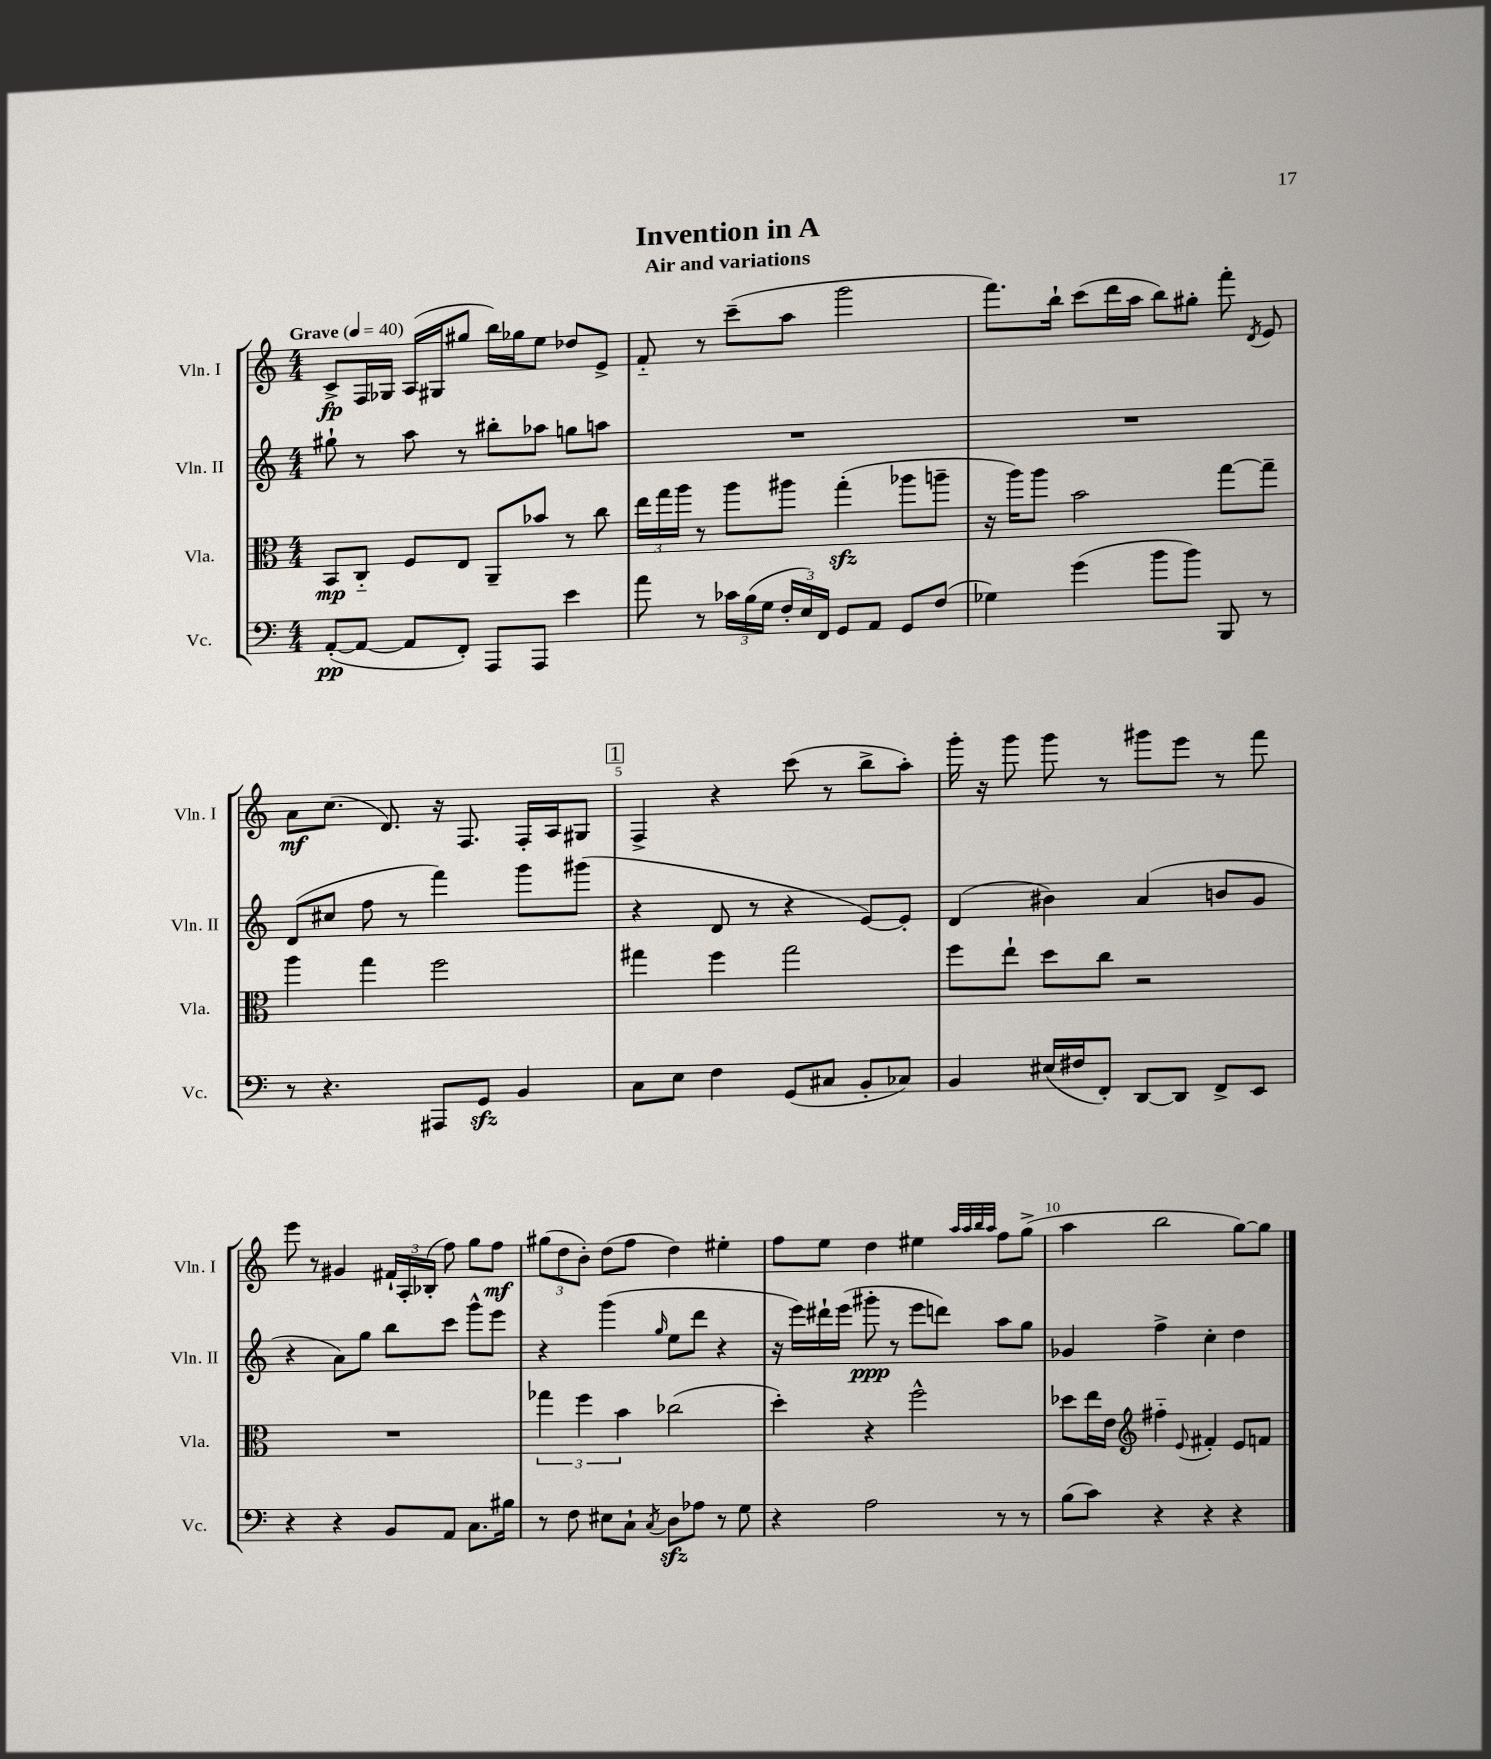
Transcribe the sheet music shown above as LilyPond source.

\header { title = "Invention in A" subtitle = "Air and variations" }
<<
\new StaffGroup <<
\new Staff = "s0" \with { instrumentName = "Vln. I" shortInstrumentName = "Vln. I" } {
    \clef treble \key c \major \numericTimeSignature \time 4/4 \tempo "Grave" 4 = 40
    \autoBeamOff c'8[->\fp f16 ges16] a16[( gis16 gis''8] b''16[) ges''16 e''8] des''8[ e'8]-> |
    f'8-_ r8 c'''8[--( a''8] g'''2 |
    f'''8.[) b''16]-! c'''8[( d'''16 a''16] b''8[) gis''8]-. f'''8-. \acciaccatura { d'8 } e'8 |
    a'8[\mf c''8.]( d'8.) r16 f8. f16[-. a16 gis8] |
    \mark \markup { \box "1" } f4-> r4 c'''8( r8 b''8[-> a''8]-.) |
    g'''16-. r16 g'''8 g'''8 r8 gis'''8[ e'''8] r8 f'''8 |
    e'''8 r8 gis'4 \tuplet 3/2 { fis'16[-! a16-. bes16]-.( } f''8) g''8[ f''8]\mf |
    \tuplet 3/2 { gis''8[( d''8 b'8]-.) } d''8[( f''8] d''4) eis''4-. |
    f''8[ e''8] d''4 eis''4 \grace { a''32[ a''32 b''32 a''32] } f''8[ g''8]->( |
    a''4 b''2 g''8[~) g''8] \bar "|." |
}
\new Staff = "s1" \with { instrumentName = "Vln. II" shortInstrumentName = "Vln. II" } {
    \clef treble \key c \major \numericTimeSignature \time 4/4
    \autoBeamOff gis''8-! r8 a''8 r8 bis''8[-. aes''8] g''8[ a''8] |
    R1 |
    R1 |
    d'8[( cis''8] f''8 r8 f'''4) g'''8[ gis'''8]( |
    \mark \markup { \box "1" } r4 d'8 r8 r4 e'8[~) e'8]-. |
    d'4( bis'4) a'4( b'8[ g'8] |
    r4 a'8[) g''8] b''8[ c'''8] g'''8[-^ e'''8] |
    r4 g'''4( \grace { g''16 } e''8[ d'''8] r4 |
    r16 e'''16[) dis'''16-! e'''16]( gis'''8-.\ppp r8 e'''8[ d'''8]) a''8[ g''8] |
    ges'4 f''4-> c''4-. d''4 \bar "|." |
}
\new Staff = "s2" \with { instrumentName = "Vla." shortInstrumentName = "Vla." } {
    \clef alto \key c \major \numericTimeSignature \time 4/4
    \autoBeamOff b,8[\mp c8]-_ f8[ e8] a,8[-- bes'8] r8 c''8 |
    \tuplet 3/2 { e''16[ g''16 a''16] } r8 a''8[ ais''8] g''4-.\sfz( aes''8[ a''8]-- |
    r16 a''16[) a''8] b'2 g''8[~ g''8]-- |
    a''4 g''4 f''2 |
    \mark \markup { \box "1" } gis''4 f''4 gis''2 |
    f''8[ e''8]-! d''8[ c''8] r2 |
    R1 |
    \tuplet 3/2 { ges''4 f''4 b'4 } ces''2( |
    d''4-.) r4 f''2-^ |
    des''8[ e''16 e'16] \clef treble fis''4-_ \appoggiatura { e'8 } fis'4-. e'8[ f'8] \bar "|." |
}
\new Staff = "s3" \with { instrumentName = "Vc." shortInstrumentName = "Vc." } {
    \clef bass \key c \major \numericTimeSignature \time 4/4
    \autoBeamOff a,8[~-.\pp( a,8]~ a,8[ f,8]-.) a,,8[ a,,8] e'4 |
    a'8 r8 \tuplet 3/2 { ces'16[ b16( g16] } \tuplet 3/2 { f16[-. e16) f,16] } g,8[ a,8] g,8[ f8]( |
    ges4) g'4( b'8[ b'8]) b,,8 r8 |
    r8 r4. ais,,8[ g,8]\sfz b,4 |
    \mark \markup { \box "1" } c8[ e8] f4 g,8[( cis8] b,8[-. ces8]) |
    b,4 eis16[( fis16 f,8]-.) d,8[~ d,8] f,8[-> e,8] |
    r4 r4 b,8[ a,8] c8.[ bis16] |
    r8 f8 eis8[ c8]-! \acciaccatura { c8 } d8[\sfz aes8] r8 g8 |
    r4 a2 r8 r8 |
    b8[( c'8]) r4 r4 r4 \bar "|." |
}
>>
>>
\layout { \context { \Score \override BarNumber.break-visibility = ##(#f #t #t) barNumberVisibility = #(every-nth-bar-number-visible 5) } }
